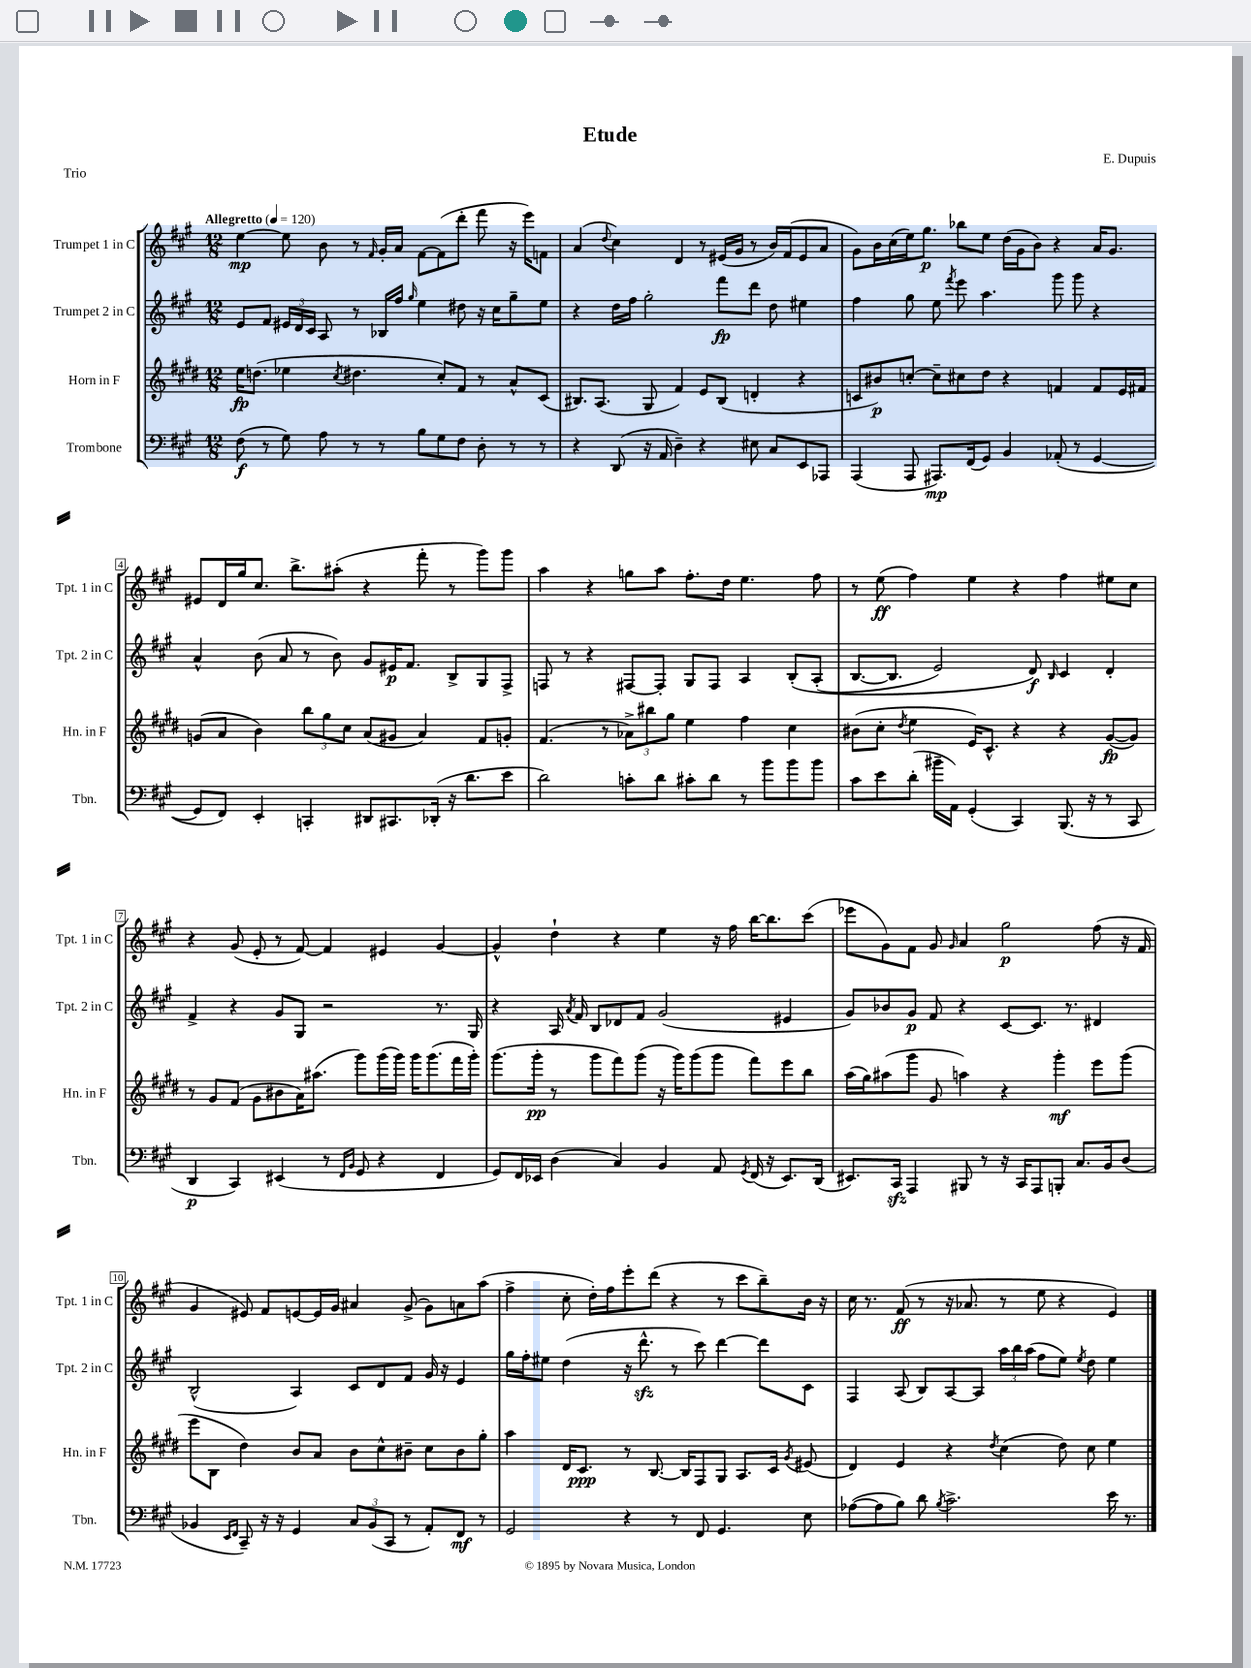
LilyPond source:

\header { title = "Etude" composer = "E. Dupuis" piece = "Trio" }
<<
\new StaffGroup <<
\new Staff = "s0" \with { instrumentName = "Trumpet 1 in C" shortInstrumentName = "Tpt. 1 in C" } {
    \clef treble \key a \major \numericTimeSignature \time 12/8 \tempo "Allegretto" 4 = 120
    \autoBeamOff e''4~\mp e''8 b'8 r8 \grace { fis'16 } gis'16[-. a'16] fis'8[~ fis'8( d'''8]-. fis'''8 r16 e'''16[) f'8] |
    a'4( \appoggiatura { d''8 } cis''4) d'4 r8 eis'16[( gis'16] r8 b'16[) fis'16( eis'8 a'8] |
    gis'8[) b'16 cis''16( e''16) gis''8.]\p bes''8[ e''8] d''16[( gis'16 b'8]) r4 a'16[ gis'8.] |
    eis'8[ d'16 gis''16 cis''8.] b''8.[-> ais''8]-.( r4 fis'''8-. r8 gis'''8[) gis'''8] |
    a''4 r4 g''8[ a''8] fis''8.[-. d''16] e''4. fis''8 |
    r8 e''8\ff( fis''4) e''4 r4 fis''4 eis''8[ cis''8] |
    r4 gis'8( e'8-. r8 fis'8~) fis'4 eis'4 gis'4~ |
    gis'4-^ d''4-! r4 e''4 r16 fis''16 b''16[~ b''8. cis'''8]( |
    ees'''8[ gis'8) fis'8] gis'8 \grace { gis'16 } a'4 gis''2\p fis''8( r16 fis'16 |
    gis'4 eis'8) fis'8[ e'8~ e'16 gis'16] ais'4 gis'8->( gis'8[) a'8 a''8]( |
    fis''4-> cis''8-. d''16[-.) fis''16 e'''8-. d'''8]( r4 r8 cis'''8[ b''8--) b'16] r16 |
    cis''16 r8. fis'8\ff( r8 r16 aes'8. r8 e''8 r4 e'4) \bar "|." |
}
\new Staff = "s1" \with { instrumentName = "Trumpet 2 in C" shortInstrumentName = "Tpt. 2 in C" } {
    \clef treble \key a \major \numericTimeSignature \time 12/8
    \autoBeamOff e'8[ fis'8] \tuplet 3/2 { eis'16[ d'16 cis'16] } a8 r8 bes16[ fis''16] \grace { gis''16 } e''4 dis''8 r16 cis''16[ gis''8-- e''8] |
    r4 d''16[ fis''16] gis''2-. fis'''8[\fp d'''8] d''8 eis''4 |
    fis''4 gis''8 e''8 \acciaccatura { fis'''8 } e'''8 a''4. gis'''8 gis'''8 r4 |
    a'4-^ b'8( a'8 r8 b'8) gis'8[ eis'16\p fis'8.] b8[-> gis8 fis8]-> |
    f8 r8 r4 fis8[~ fis8]-. gis8[ fis8] a4 b8[-.\( a8]-.( |
    b8.[~ b8.] e'2) d'8\f\) \grace { b16 } cis'4 d'4-. |
    fis'4-> r4 gis'8[ gis8] r2 r8. gis16 |
    r4 a16 \acciaccatura { a'8 } fis'16 b8[ des'8 fis'8] gis'2( eis'4 |
    gis'8[) bes'8 gis'8]\p fis'8 r4 cis'8[~ cis'8.] r8. dis'4 |
    b2-^( a4) cis'8[ d'8 fis'8] gis'16 r16 e'4 |
    gis''16[ fis''16-. eis''8] d''4( r16 d'''8.-^\sfz r8 cis'''8) d'''4~ d'''8[ cis'8] |
    fis4 a8( b8[) a8~ a8] \tuplet 3/2 { a''16[ b''16 a''16]( } fis''8[ e''8]) \acciaccatura { e''8 } d''8 e''4 \bar "|." |
}
\new Staff = "s2" \with { instrumentName = "Horn in F" shortInstrumentName = "Hn. in F" } {
    \clef treble \key e \major \numericTimeSignature \time 12/8
    \autoBeamOff e''16[\fp d''8.]( ees''4 \acciaccatura { cis''8 } dis''4. cis''8[-.) fis'8] r8 a'8[-^ cis'8]( |
    bis8.[) a8.]( gis8 fis'4) e'8[ bis8]( d'4-. r4 |
    c'8[ bis'8\p) c''8]~-. c''8[-- cis''8 dis''8] r4 f'4 f'8[ e'16 fis'16] |
    g'8[( a'8] b'4) \tuplet 3/2 { b''8[ gis''8 cis''8] } a'8[( gis'8] a'4) fis'8[ g'8]-. |
    fis'4.( r8 \tuplet 3/2 { aes'8[->) bis''8 gis''8] } e''4 fis''4 cis''4 |
    bis'8[( cis''8]-. \acciaccatura { dis''8 } e''4 e'16[) cis'8.]-^ r4 r4 gis'8[~\fp( gis'8]) |
    r8 gis'8[ fis'8]( gis'8[ bis'8 a'16) ais''8.]( gis'''8[) gis'''16( gis'''16]) gis'''16[ gis'''8.( fis'''16 gis'''16]-.) |
    gis'''8.[( gis'''16]-.\pp r8 gis'''8[ fis'''8) gis'''8]( r16 gis'''16[) gis'''8( gis'''8] fis'''8[) e'''8 b''8] |
    a''16[( gis''16) ais''8( gis'''8] gis'8 a''4) r4 gis'''4-.\mf e'''8[ gis'''8]( |
    e'''8[ b8] dis''4) b'8[ a'8] b'8[ cis''8-^ bis'8]-- cis''8[ bis'8 gis''8]-. |
    a''4 dis'16[ cis'8.]\ppp r8 b8.~ b16[ fis8 gis8] a8.[ cis'16] \acciaccatura { gis'8 } eis'8( |
    dis'4) e'4 r4 \acciaccatura { dis''8 } cis''4( dis''8) cis''8 e''4 \bar "|." |
}
\new Staff = "s3" \with { instrumentName = "Trombone" shortInstrumentName = "Tbn." } {
    \clef bass \key a \major \numericTimeSignature \time 12/8
    \autoBeamOff fis8\f( r8 gis8) a8 r8 r8 b8[ gis8 fis8] d8-. r8 r8 |
    r4 d,8( r16 a,16 d4--) r4 eis8 cis8[ e,8 aes,,8] |
    a,,4( a,,8 ais,,8.[\mp) fis,16( gis,8]) b,4 aes,8-.( r8 gis,4~ |
    gis,8[ fis,8]) e,4-. c,4-. dis,8[ cis,8. des,16]-.( r16 d'8.[ e'8] |
    d'2) c'8[-. d'8] cis'8[-. d'8] r8 b'8[ b'8 b'8] |
    cis'8[ e'8 d'8]-.( bis'16[-- a,16]) gis,4-.( cis,4) b,,8.( r16 r8 cis,8 |
    d,4\p cis,4) eis,4( r8 \grace { fis,16[ b,16] } gis,8 r4 fis,4 |
    gis,8[) fis,16 ees,16] d4( cis4) b,4 a,8 \acciaccatura { gis,8 } fis,16( r16 ees,8.[) d,16]( |
    eis,8.[) cis,16]\sfz a,,4 bis,,8 r8 r16 cis,16[ a,,8 b,,8]-. cis8.[ b,16 d8]( |
    bes,4 \grace { e,16[ fis,16] } cis,8--) r16 r16 gis,4 \tuplet 3/2 { cis8[ bes,8( cis,8] } r8 a,8[-.) fis,8]\mf r8 |
    gis,2 r4 r8 fis,8 gis,4. e8 |
    aes8[~( aes8 b8]) d'8 \acciaccatura { b8 } cis'2.-> e'16 r8. \bar "|." |
}
>>
>>
\layout { \context { \Score \override BarNumber.stencil = #(make-stencil-boxer 0.1 0.3 ly:text-interface::print) } }
